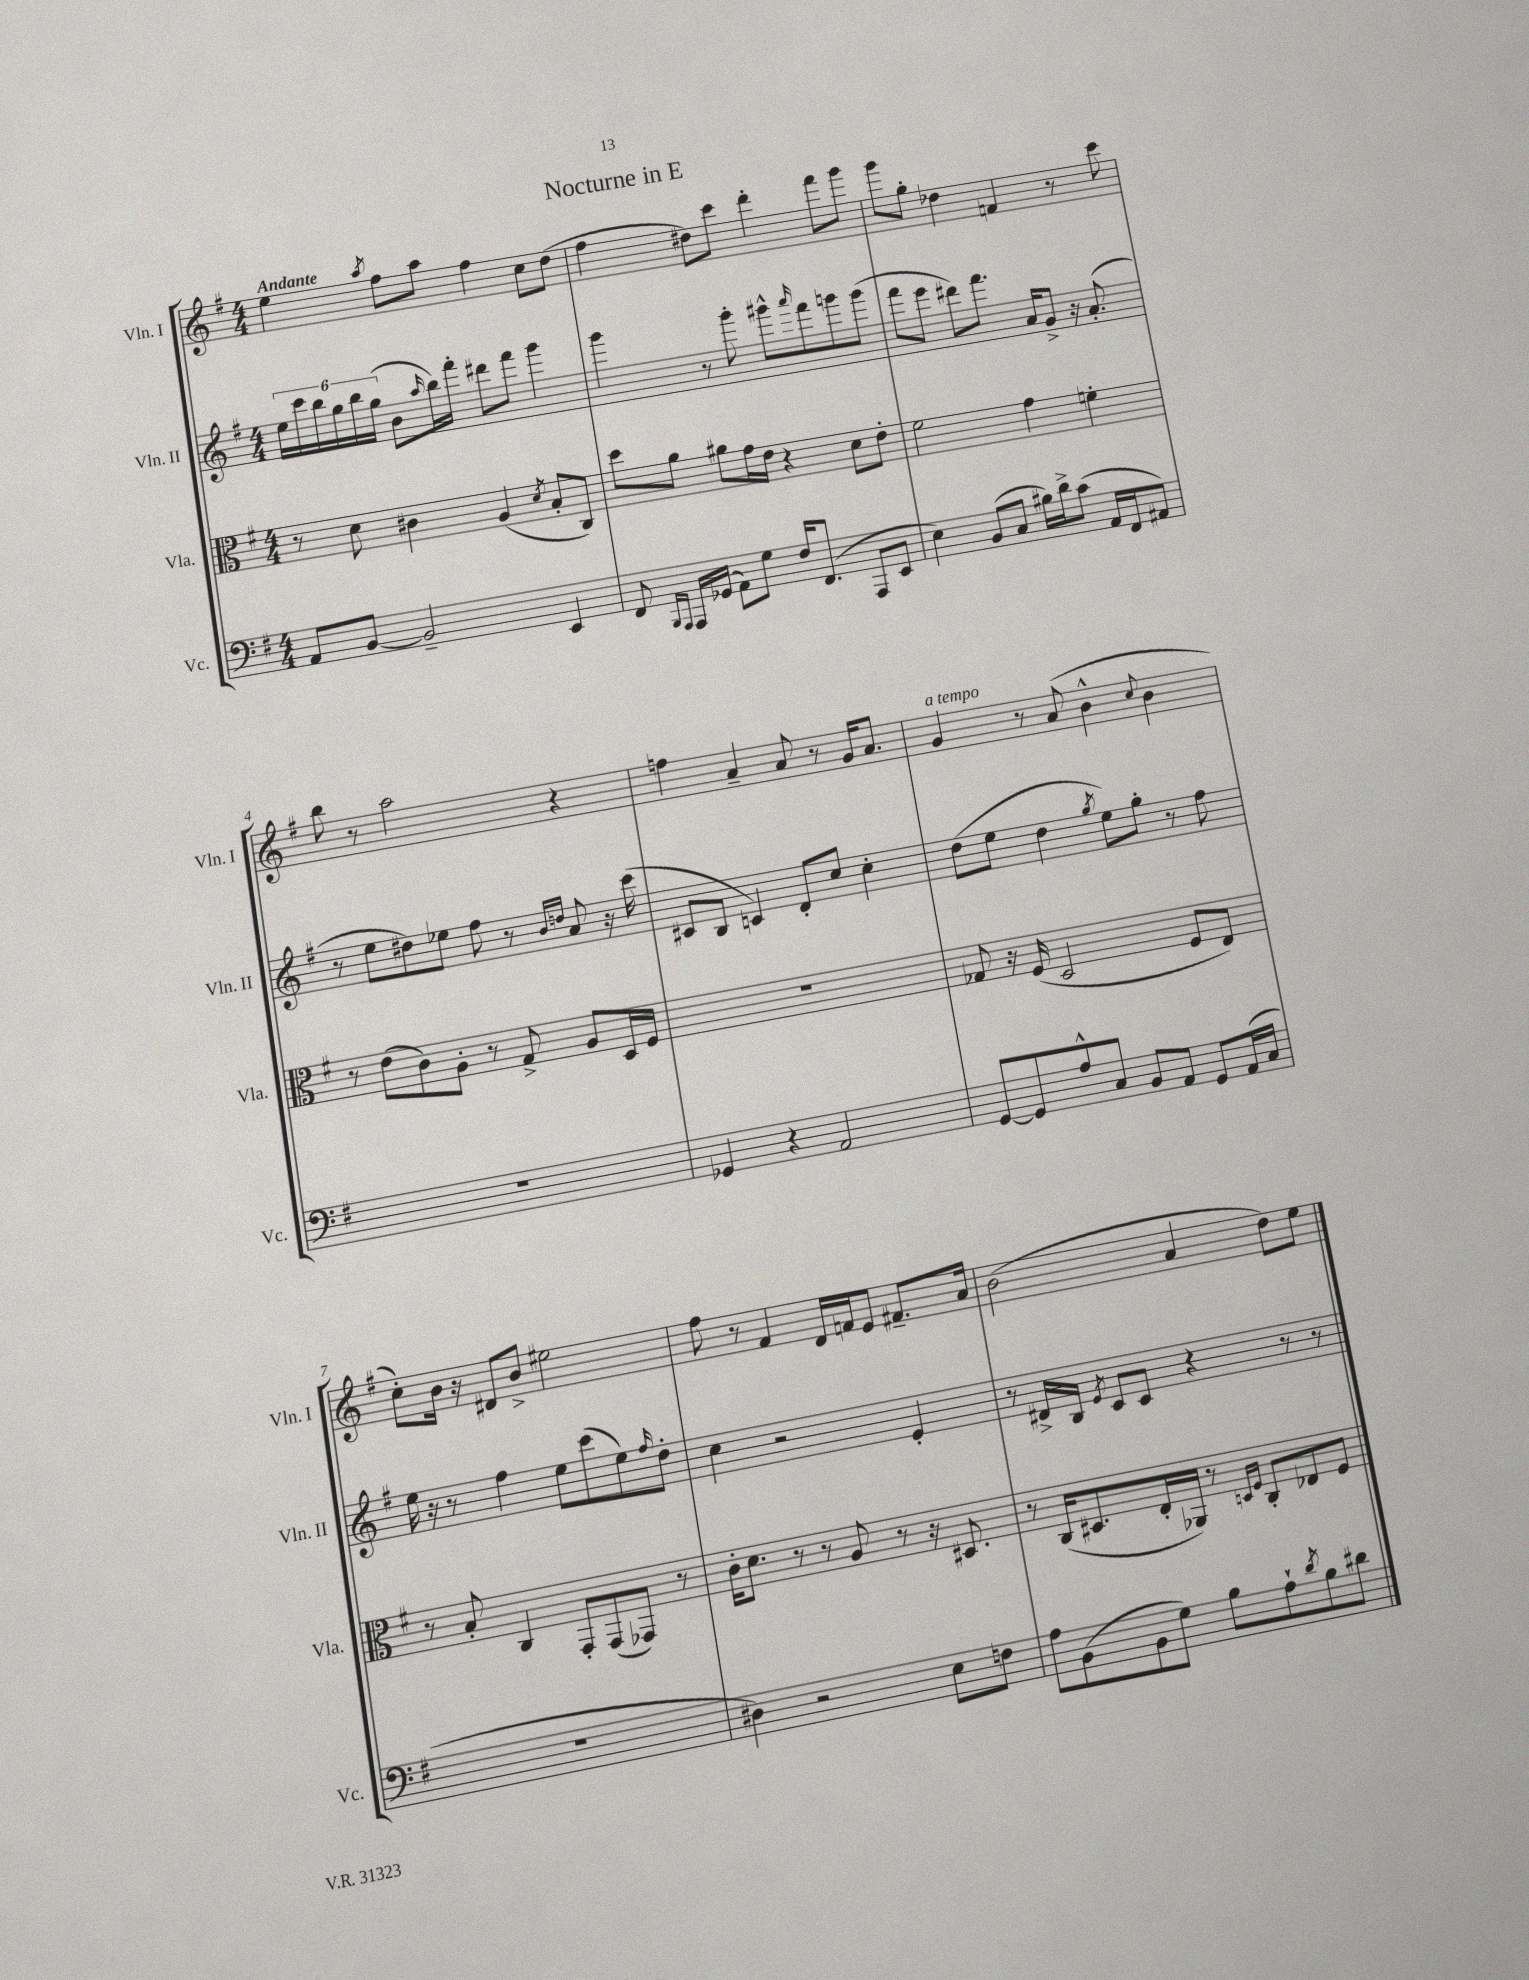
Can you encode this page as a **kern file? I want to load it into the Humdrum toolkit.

**kern	**kern	**kern	**kern
*part4	*part3	*part2	*part1
*staff4	*staff3	*staff2	*staff1
*I"Vc.	*I"Vla.	*I"Vln. II	*I"Vln. I
*I'Vc.	*I'Vla.	*I'Vln. II	*I'Vln. I
*clefF4	*clefC3	*clefG2	*clefG2
*k[f#]	*k[f#]	*k[f#]	*k[f#]
*M4/4	*M4/4	*M4/4	*M4/4
=1	=1	=1	=1
!	!	!	!LO:TX:a:B:t=Andante
8AA/L	8r	24ee\LL	4ee\
.	.	24ccc\	.
.	.	24bb\	.
[8BB/J	8d\	24gg\	.
.	.	24bb\	.
.	.	(24gg\JJ	.
.	.	.	8qaa/
2BB~/]	4c#X\	8b\L	8ff#\L
.	.	16qqaa/	.
.	.	16bb\L)	8aa\J
.	.	16fff#'\JJ	.
.	(4A/	8ddd#X\L	4ff#\
.	.	8fff#\J	.
.	8qd/	.	.
4EE/	8B'/L	4ggg\	8cc\L
.	8C/J)	.	(8dd\J
=2	=2	=2	=2
8FF#/	8dd\L	4ggg\	4ff#\
16qqBBB/LL	.	.	.
16qqAAA/JJ	.	.	.
16AAA/LL	8a\J	.	.
(16GG-X/JJ	.	.	.
8AA\L)	8a#X\L	8r	8dd#X\L)
8G\J	16g\L	8ggg'\	8ccc\J
.	16e\JJ	.	.
16F#/KL	4r	8ggg#X^^\L	4ddd'\
(8.FF#/J	.	.	.
.	.	16qqaaa/	.
.	.	8fff#\	.
8AAA/L	8d\L	8gggn\	8fff#\L
8EE/J	8e'\J	(8ggg\J	8ggg\J
=3	=3	=3	=3
4E\)	2f#\	8fff#\L	8ggg\L
.	.	8eee\J	8gg'\J
(8BB/L	.	8ddd#X\L)	4dd-X\
8C/J	.	8.fff#\J	.
16B#X\LL)	4g\	.	4fn/
16d^\J	.	16a/KL	.
(8c\J	.	8g^/J	.
16AA/LL	4fn'\	16r	8r
16FF#/J	.	(8.a'/	.
8AA#X/J)	.	.	8ccc\
!!LO:LB:g=z
=4	=4	=4	=4
1r	8r	8r	8bb\
.	(8e\L	8ee\L	8r
.	8c\)	8dd#X\)	2aa\
.	8A'\J	8ee-X\J	.
.	8r	8ff#\	.
.	8G^/	8r	.
.	.	16qqb/LL	.
.	.	16qqddn/JJ	.
.	8A/L	8a/	4r
.	16D/L	16r	.
.	16F#/JJ	(16ccc\	.
=5	=5	=5	=5
4GG-X/	1r	8c#X/L	4ffn\
.	.	8B/J	.
4r	.	4cn/)	4a~/
2AA/	.	8d'/L	8a/
.	.	8cc/J	8r
.	.	4cc'\	16g/KL
.	.	.	8.a/J
=6	=6	=6	=6
!	!	!	!LO:TX:a:i:t=a tempo
[8GG/L	8G-X/	(8dd\L	4g/
8GG/]	16r	8ee\J	.
.	(16F#/	.	.
8A^^/	2D/	4dd\	8r
8C/J	.	.	(8a/
.	.	8qgg/	.
8BB/L	.	8ee\L)	4b^^\
8AA/J	.	8gg'\J	.
.	.	.	8qqcc/
8GG/L	8F#/L	8r	4b\
(16AA/L	8E/J)	8ff#\	.
16C/JJ	.	.	.
!!LO:LB:g=z
=7	=7	=7	=7
1r	8r	16ee\	8cc'\L)
.	.	16r	.
.	8B'/	8r	16b\Jk
.	.	.	16r
.	4C/	4ff#\	8d#X/L
.	.	.	8b^/J
.	8GG'/L	8ee\L	2ee#X\
.	(8GG/	(8ccc\	.
.	8GG-X/J)	8ee\)	.
.	.	16qqff#/	.
.	8r	8dd'\J	.
=8	=8	=8	=8
4D#X\)	16c'\KL	4cc\	8ff#\
.	8.d\J	.	.
.	.	.	8r
2r	8r	2r	4f#/
.	8r	.	.
.	8A/	.	16d/LL
.	.	.	16fn/J
.	8r	.	8e/J
8E\L	16r	4e'/	8.f#X~/L
.	8.D#X/	.	.
8Fn\J	.	.	.
.	.	.	16a/Jk
=9	=9	=9	=9
8A\L	8r	8r	(2b\
(8BB\	(16C/KL	16d#X^/LL	.
.	8.D#X/	16B/JJ	.
.	.	8qe/	.
8BB\	.	8c/L	.
8G\J)	16E'/L	8c/J	.
.	16AA-X/JJ)	.	.
8B\L	8r	4r	4a/
.	16qqDn/LL	.	.
.	16qqF#/JJ	.	.
8A`\	8C'/L	.	.
8qd/	.	.	.
8B\	8E-X/	8r	8dd\L)
8d#X\J	8F#/J	8r	8ee\J
==	==	==	==
*-	*-	*-	*-
